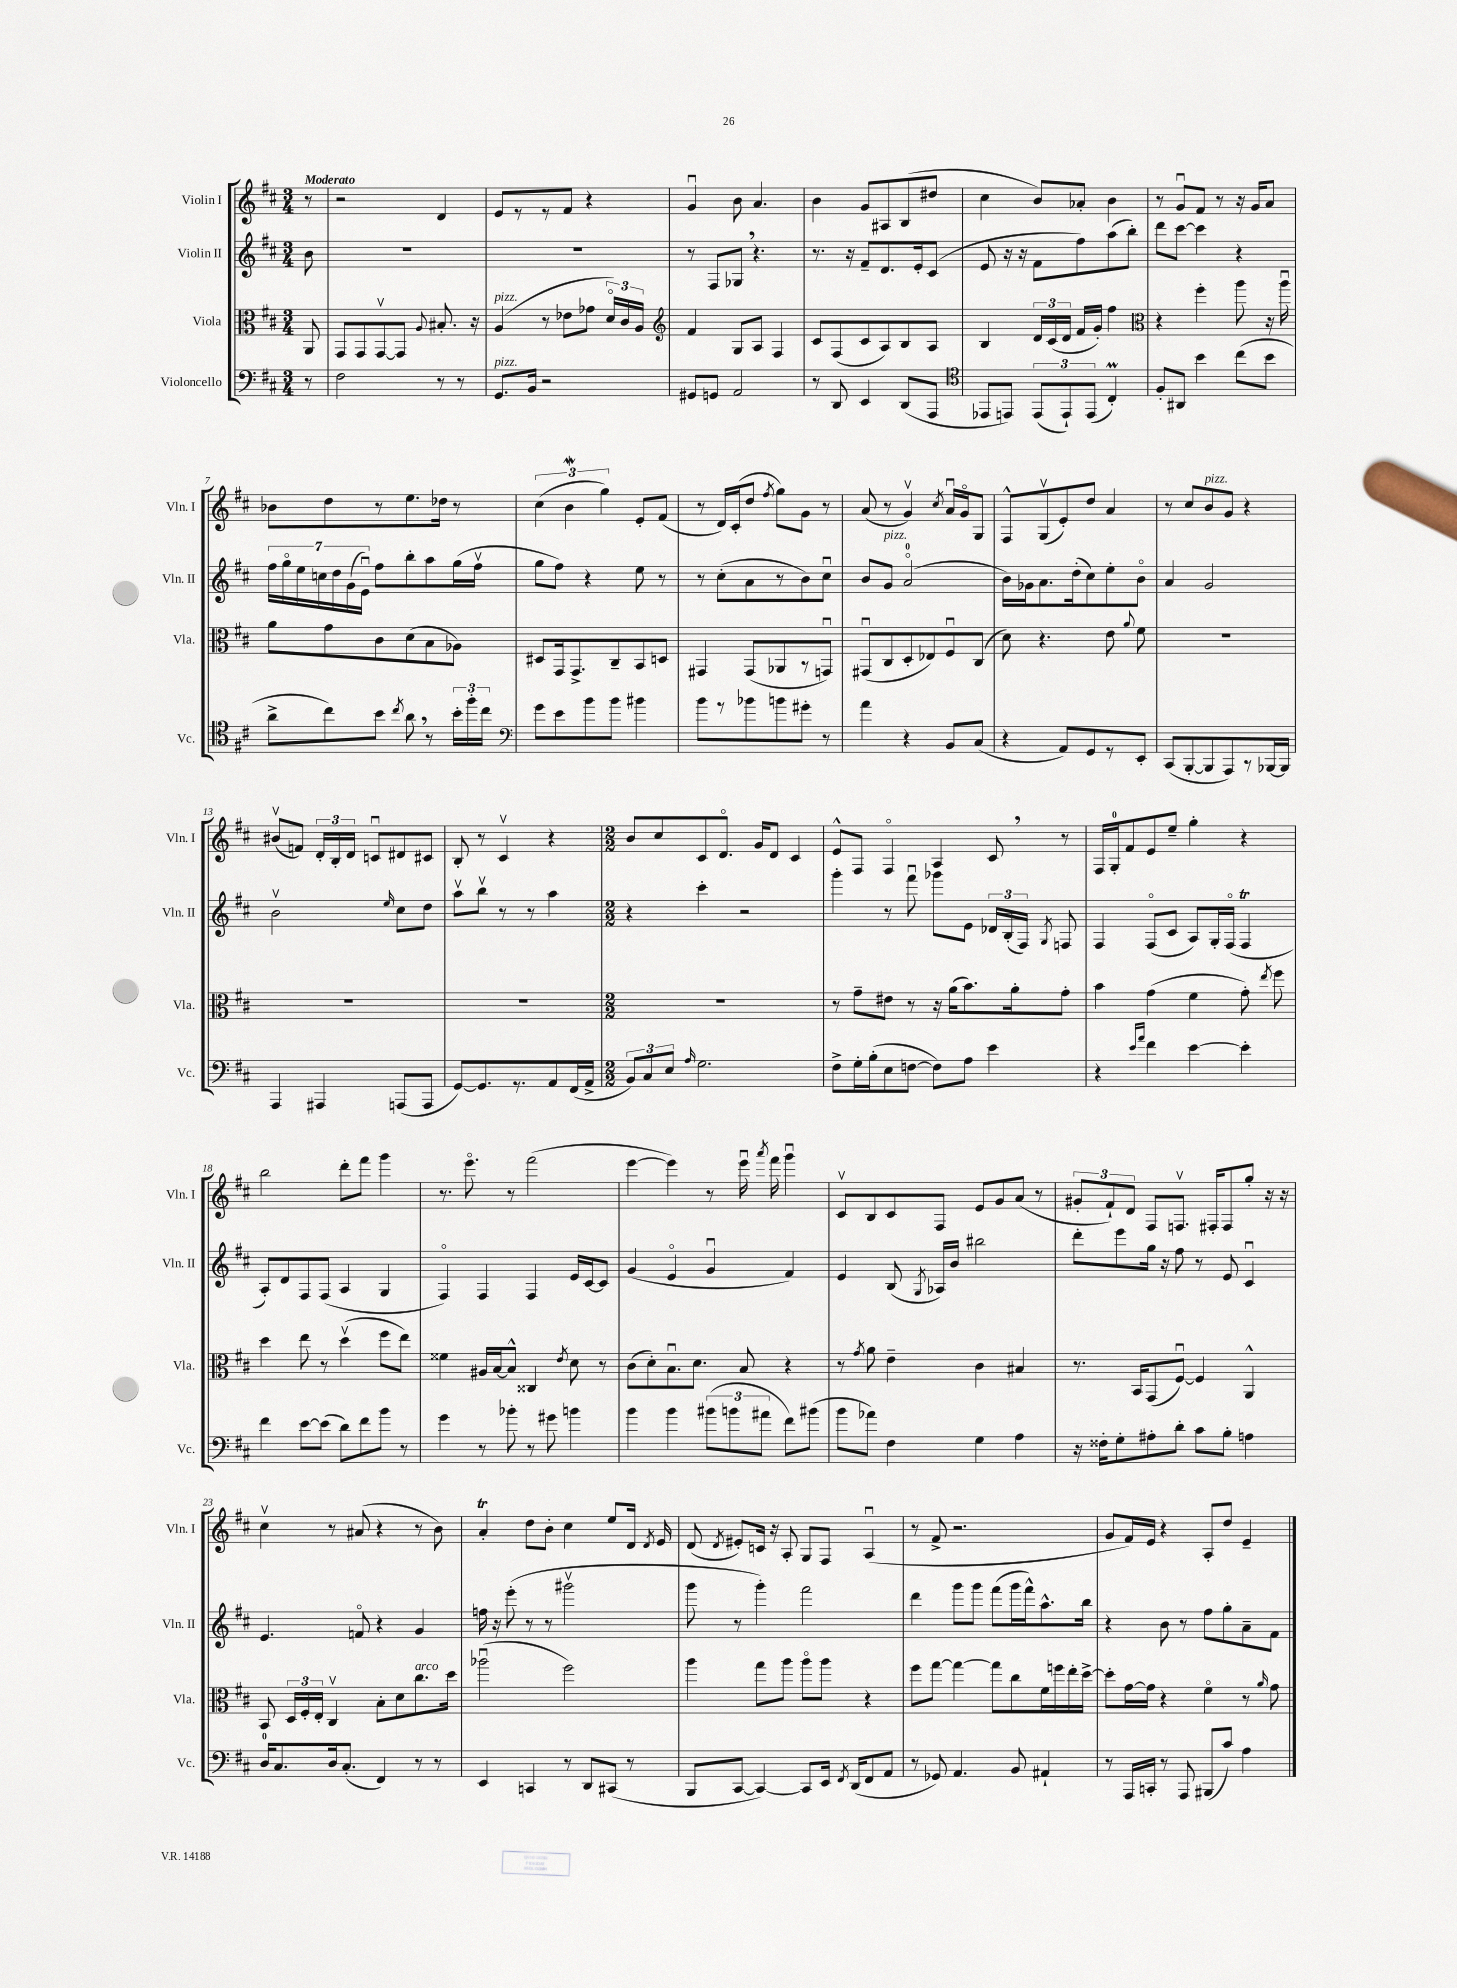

**kern	**kern	**kern	**kern
*staff4	*staff3	*staff2	*staff1
*clefF4	*clefC3	*clefG2	*clefG2
*k[f#c#]	*k[f#c#]	*k[f#c#]	*k[f#c#]
*M3/4	*M3/4	*M3/4	*M3/4
8r	8AA	8b	8r
=	=	=	=
2F#	8GG	2.r	2r
.	8GG	.	.
.	[8GGv	.	.
.	8GG]	.	.
.	8qqA	.	.
8r	8.B#'	.	4d
8r	.	.	.
.	16r	.	.
=	=	=	=
8.GG	(4A	2.r	8e
.	.	.	8r
16BB	.	.	.
2r	8r	.	8r
.	8e-	.	8f#
.	8g-	.	4r
.	24do)	.	.
.	24c#	.	.
.	24A	.	.
=	=	=	=
*	*clefG2	*	*
8GG#	4f#	8r	4gu
8GG	.	8F#	.
2AA	8G	8G-	8b
.	8A	4.r	4.a
.	4F#	.	.
=	=	=	=
8r	8c#	8.r	4b
8DD	(8F#	.	.
.	.	16r	.
4EE	8c#	8f#~	8g
.	8A)	8.d	8A#
(8DD	8B	.	(8B
.	.	16e'	.
8AAA	8A	(8c#	8dd#
=	=	=	=
*clefC4	*	*	*
8EE-	4B	8e	4cc#
8EE)	.	16r	.
.	.	16r	.
(12EE	24d	8f#	8b)
.	(24c#	.	.
12EE`)	24d	.	.
.	16f#	8ff#)	8a-'
(12EE	.	.	.
.	16g')	.	.
4C#')	4ff#	(8aa	4b
.	.	8bb')	.
=	=	=	=
*	*clefC3	*	*
8F#'	4r	8ddd	8r
8AA#	.	[8ccc#	8gu
4b	4ff#'	4ccc#]	8f#
.	.	.	8r
(8cc#	8aa	4r	16r
.	.	.	16g
8b	16r	.	8a
.	16aau	.	.
=	=	=	=
8a^	8a	28ff#	8b-
.	.	28ggo	.
.	.	28ee	.
.	.	28cc	.
8cc#)	8g	.	8dd
.	.	28dd	.
.	.	(28g	.
.	.	28eu)	.
8b	8c#	8ff#	8r
8qcc#	.	.	.
8a	(8d	8bb'	8.ee
8r	8B	8aa	.
.	.	.	16dd-
24b'	8A-)	(16gg	8r
24ff#'	.	.	.
.	.	16ff#v	.
24cc#	.	.	.
=	=	=	=
*clefF4	*	*	*
8g	8D#	8gg	(6cc#
8e	16GG	8ff#)	.
.	.	.	6b
.	8.GG^	.	.
8b	.	4r	.
.	.	.	6gg)
8b	8C#~	.	.
4b#	8BB	8ee	8e'
.	8D	8r	(8f#
=	=	=	=
8b	4GG#	8r	8r
8r	.	(8cc#'	16d)
.	.	.	(16c#'
8b-	(8GG#	8a	8dd
.	.	.	8qff#
8b	8AA-	8r	8gg)
8g#'	8r	8b)	8g
8r	8GGu)	8cc#u	8r
=	=	=	=
4a	(8GG#u	8b	(8a
.	8C#	8g	8r
4r	8D'	(2ao	4gv)
.	8E-)	.	.
.	.	.	8qcc#
8BB	8F#u	.	16au
.	.	.	16go
(8C#	(8C#	.	8G
=	=	=	=
4r	8d)	16b)	8F#^^
.	.	16g-	.
.	4.r	8.a	(8Gv
8AA)	.	.	8e')
.	.	(16dd'	.
8GG	.	8cc#)	8dd
8r	8e	8ee'	4a
.	8qqa	.	.
8EE'	8f#	8bo	.
=	=	=	=
(8CC#	2.r	4a	8r
[8BBB'	.	.	8cc#
8BBB]	.	2g	8b
8AAA)	.	.	8g
8r	.	.	4r
[16BBB-	.	.	.
16BBB-]	.	.	.
=	=	=	=
4AAA	2.r	2bv	(8b#v
.	.	.	8f)
4AAA#	.	.	24d'
.	.	.	24B'
.	.	.	24d
.	.	.	8cu
.	.	16qqee	.
(8AAA	.	8cc#	8d#
8AAA	.	8dd	8c#
=	=	=	=
[8GG)	2.r	8aav	8B'
8.GG]	.	8bbv	8r
.	.	8r	4c#v
8.r	.	.	.
.	.	8r	.
8AA	.	4aa	4r
(16FF#	.	.	.
16AA^	.	.	.
=	=	=	=
*M2/2	*M2/2	*M2/2	*M2/2
12BB)	1r	4r	8b
12C#	.	.	.
.	.	.	8cc#
12E	.	.	.
16qqA	.	.	.
2.G	.	4ccc#'	8c#
.	.	.	8.do
.	.	2r	.
.	.	.	16g
.	.	.	8d
.	.	.	4c#
=	=	=	=
8F#^	8r	4ggg'	8e^^
16G'	8g~	.	8F#
(16B'	.	.	.
8E	8e#	8r	4F#o
[8F	8r	8fff#u	.
8F])	16r	8ggg-	4A
.	(16a	.	.
8A	8.b)	8e	.
4e	.	24d-	8c#
.	.	(24B'	.
.	16a'	.	.
.	.	24F#)	.
.	.	8qG	.
.	8g'	8F	8r
=	=	=	=
4r	4b	4F#	16F#
.	.	.	16G'
.	.	.	8f#
16qqe	.	.	.
16qqa	.	.	.
4f#	(4g	(8F#o	8e
.	.	8c#	8ee~
[4e	4f#	8A)	4gg'
.	.	16G'	.
.	.	(16F#o	.
4e']	8g')	4F#	4r
.	8qee	.	.
.	8ff#	.	.
=	=	=	=
4f#	4dd	8A')	2bb
.	.	8d	.
[8e	8ee	8F#	.
(8e]	8r	(8F#	.
8d)	(4ddv	4A	8ddd'
8f#	.	.	8fff#
8b	8ff#	4G	4ggg
8r	8ee)	.	.
=	=	=	=
4g	4f##	4F#o)	8.r
.	.	.	8.eeeo
8r	16A#	4F#	.
.	[16B	.	.
8b-'	8B^^]	.	8r
8r	4C##	4F#	(2fff#
8g#	.	.	.
.	8qe	.	.
4b	8d	16e	.
.	.	[16c#	.
.	8r	8c#]	.
=	=	=	=
4b	(8c#	(4g	[4eee
.	8d')	.	.
4b	8.Bu	4eo	4eee])
.	8.d	.	.
(12b#	.	4gu	8r
12b	.	.	.
.	8B	.	16eeeu
12a#	.	.	.
.	.	.	8qaaa
.	.	.	16fff#
8f#)	4r	4f#)	4gggu
(8b#	.	.	.
=	=	=	=
8b	8r	4e	8c#v
.	8qg	.	.
8a-)	8a	.	8B
4F#	4e~	(8B	8c#
.	.	8qG	.
.	.	16A-)	8F#
.	.	16b	.
4G	4c#	2bb#	8e
.	.	.	8g
4A	4B#	.	(8a
.	.	.	8r
=	=	=	=
16r	8.r	8ddd'	12g#'
16F##'	.	.	.
.	.	.	12f#`)
8G'	.	8eee	.
.	.	.	12d
.	16BB	.	.
8A#'	(8GG	16gg	8F#
.	.	16r	.
8d'	[8F#u)	8ff#	8.Fv
8c#	4F#]	8r	.
.	.	.	16F#'
8B'	.	8e	8F#
4A	4AA^^	4c#u	8gg'
.	.	.	16r
.	.	.	16r
=	=	=	=
16D	8BB	4.e	4cc#v
8.C#	.	.	.
.	24D	.	.
.	24F#'	.	.
.	24E'	.	.
16D	4C#v	.	8r
(8.C#'	.	.	.
.	.	8fo	(8a#
4FF#)	8B'	4r	4r
.	8d	.	.
8r	8.cc#	4g	8r
8r	.	.	8b)
.	16dd	.	.
=	=	=	=
4EE	(2aa-u	16ff	4a'
.	.	16r	.
.	.	(8eee'	.
4CC	.	8r	8dd
.	.	8r	8b'
8r	2ff#)	2ggg#v	4cc#
8DD	.	.	.
(8CC#	.	.	8ee
8r	.	.	16d
.	.	.	8qd
.	.	.	16e
=	=	=	=
8BBB	4aa	8ggg	(8d
.	.	.	8qd
[8CC#	.	8r	8e#')
4CC#_)	8gg	4ggg')	16c
.	.	.	16r
.	8aa	.	8A'
8CC#]	8aao	2fff#	8G
16EE	8aa	.	8F#
8qFF#	.	.	.
(16DD	.	.	.
8FF#	4r	.	(4Au
8AA	.	.	.
=	=	=	=
8r	8ff#	4ddd	8r
8GG-)	[8gg	.	8f#^
4.AA	4gg_	8ggg	2.r
.	.	8ggg	.
.	8gg]	(8fff#	.
8BB	8cc#	16ggg	.
.	.	16fff#^^)	.
4AA#`	16f#	8.aa^^	.
.	16ff	.	.
.	16ee'	.	.
.	[16dd^	16bb	.
=	=	=	=
8r	8dd']	4r	8g
16AAA	[16g	.	16f#)
16CC'	16g]	.	16e
8r	4r	8b	4r
8AAA	.	8r	.
(8BBB#	4f#o	8ff#	8A'
8c#)	.	8gg'	8dd
4A	8r	8a~	4e~
.	16qqa	.	.
.	8g	8f#	.
==	==	==	==
*-	*-	*-	*-
